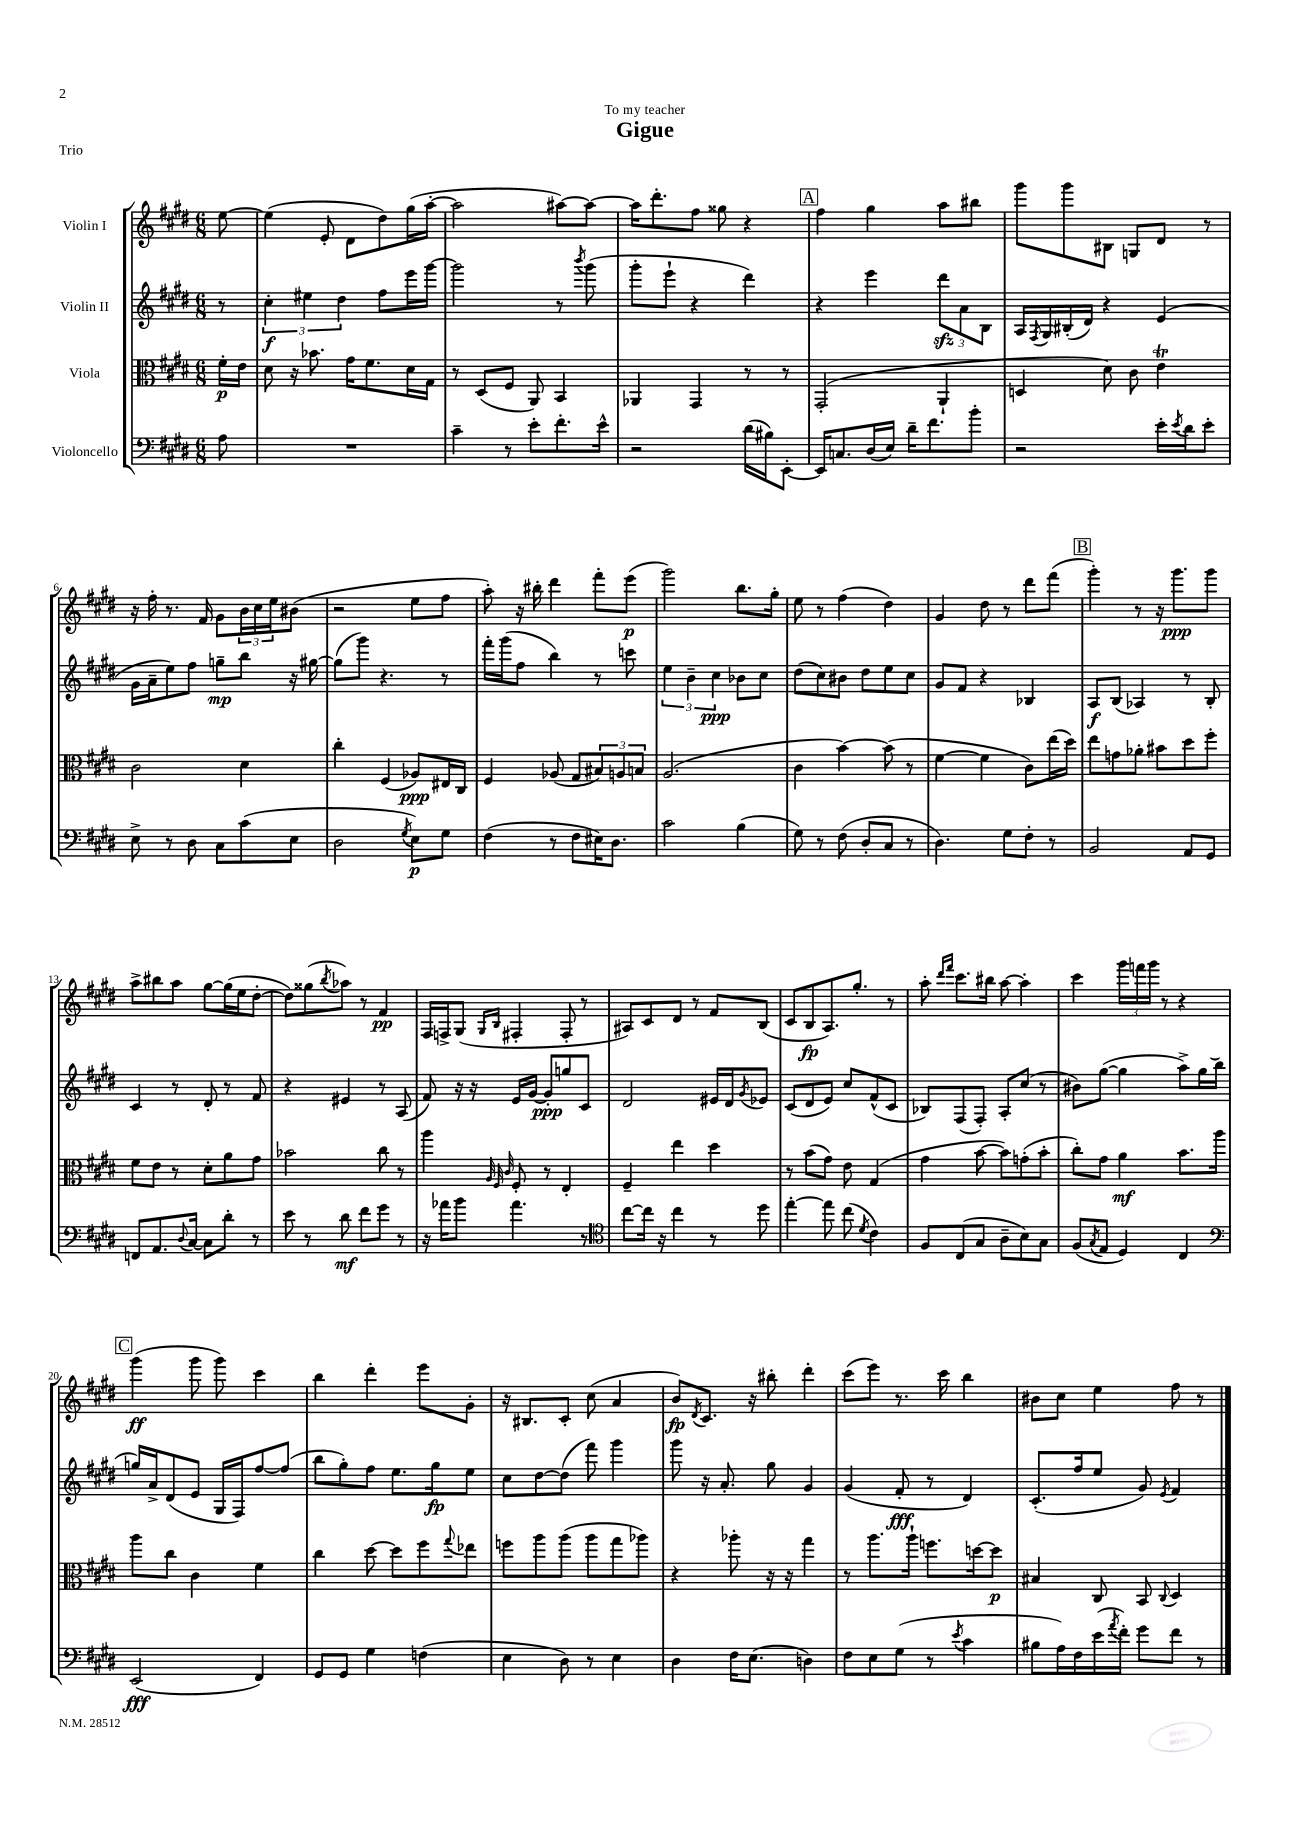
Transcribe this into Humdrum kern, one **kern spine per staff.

**kern	**dynam	**kern	**dynam	**kern	**dynam	**kern	**dynam
*part4	*part4	*part3	*part3	*part2	*part2	*part1	*part1
*staff4	*staff4	*staff3	*staff3	*staff2	*staff2	*staff1	*staff1
*I"Violoncello	*	*I"Viola	*	*I"Violin II	*	*I"Violin I	*
*clefF4	*	*clefC3	*	*clefG2	*	*clefG2	*
*k[f#c#g#d#]	*	*k[f#c#g#d#]	*	*k[f#c#g#d#]	*	*k[f#c#g#d#]	*
*M6/8	*	*M6/8	*	*M6/8	*	*M6/8	*
=	=	=	=	=	=	=	=
8A\	.	16f#'\LL	p	8r	.	[8ee\	.
.	.	16e\JJ	.	.	.	.	.
=1	=1	=1	=1	=1	=1	=1	=1
2.r	.	8d#\	.	6cc#'\	f	(4ee\]	.
.	.	16r	.	.	.	.	.
.	.	.	.	6ee#X\	.	.	.
.	.	8.b-X\	.	.	.	.	.
.	.	.	.	.	.	8e'/	.
.	.	.	.	6dd#\	.	.	.
.	.	16g#\KL	.	.	.	8d#\L	.
.	.	8.f#\	.	.	.	.	.
.	.	.	.	8ff#\L	.	8dd#\)	.
.	.	16d#\L	.	16eee\L	.	(16gg#\L	.
.	.	16G#\JJ	.	[16ggg#\JJ	.	[16aa'\JJ	.
=2	=2	=2	=2	=2	=2	=2	=2
4c#~\	.	8r	.	2ggg#\]	.	2aa\]	.
.	.	(8D#/L	.	.	.	.	.
8r	.	8F#/J	.	.	.	.	.
8e'\L	.	8AA/)	.	.	.	.	.
8.f#'\	.	4BB/	.	8r	.	[8aa#X\L)	.
.	.	.	.	8qbbb/	.	.	.
.	.	.	.	(8ggg#\	.	8aa#\J_	.
16e^^\Jk	.	.	.	.	.	.	.
=3	=3	=3	=3	=3	=3	=3	=3
2r	.	4AA-X/	.	8ggg#'\L	.	16aa#\KL]	.
.	.	.	.	.	.	8.ddd#'\	.
.	.	.	.	8eee`\J	.	.	.
.	.	4GG#/	.	4r	.	8ff#\J	.
.	.	.	.	.	.	8gg##X\	.
(16d#\LL	.	8r	.	4ddd#\)	.	4r	.
16B#X\J)	.	.	.	.	.	.	.
[8EE'\J	.	8r	.	.	.	.	.
!!LO:REH:place=s1:t=A
=4	=4	=4	=4	=4	=4	=4	=4
16EE/KL]	.	(2GG#'/	.	4r	.	4ff#\	.
8.Cn/	.	.	.	.	.	.	.
(16D#/L	.	.	.	4eee\	.	4gg#\	.
16E/JJ)	.	.	.	.	.	.	.
16d#~\KL	.	.	.	.	.	.	.
8.f#\	.	.	.	.	.	.	.
.	.	4AA`/	.	12ddd#zz\L	.	8aa\L	.
.	.	.	.	12a\	.	.	.
8b'\J	.	.	.	.	.	8bb#X\J	.
.	.	.	.	12B\J	.	.	.
=5	=5	=5	=5	=5	=5	=5	=5
2r	.	4Dn/	.	16A/LL	.	8ggg#\L	.
.	.	.	.	8qF#/	.	.	.
.	.	.	.	16G#/	.	.	.
.	.	.	.	(16B#X'/	.	8ggg#\	.
.	.	.	.	16d#/JJ)	.	.	.
.	.	8d#\)	.	4r	.	8B#X\J	.
.	.	8c#\	.	.	.	8Gn/L	.
16e'\LL	.	4eT\	.	(4e/	.	8d#/J	.
8qe/	.	.	.	.	.	.	.
16d#\J	.	.	.	.	.	.	.
8e'\J	.	.	.	.	.	8r	.
!!LO:LB:g=z
=6	=6	=6	=6	=6	=6	=6	=6
8E^\	.	2c#\	.	16g#\LL	.	16r	.
.	.	.	.	16a~\J	.	16ff#'\	.
8r	.	.	.	8ee\)	.	8.r	.
8D#\	.	.	.	8ff#\J	.	.	.
.	.	.	.	.	.	16f#/	.
8C#\L	.	.	.	8ggn~\L	mp	8g#\L	.
(8c#\	.	4d#\	.	8bb\J	.	24b\L	.
.	.	.	.	.	.	24cc#\	.
.	.	.	.	.	.	24ee\J	.
8E\J	.	.	.	16r	.	(8b#X\J	.
.	.	.	.	[16gg#X\	.	.	.
=7	=7	=7	=7	=7	=7	=7	=7
2D#\	.	4cc#'\	.	(8gg#\L]	.	2r	.
.	.	.	.	8ggg#\J)	.	.	.
.	.	(4F#/	.	4.r	.	.	.
8qG#/	.	.	.	.	.	.	.
8E\L)	p	8A-X/L)	ppp	.	.	8ee\L	.
8G#\J	.	16E#X/L	.	8r	.	8ff#\J	.
.	.	16C#/JJ	.	.	.	.	.
=8	=8	=8	=8	=8	=8	=8	=8
(4F#\	.	4F#/	.	16fff#'\LL	.	8aa'\)	.
.	.	.	.	(16ggg#\J	.	.	.
.	.	.	.	8ff#\J	.	16r	.
.	.	.	.	.	.	16bb#X'\	.
8r	.	(8A-X/	.	4bb\)	.	4ddd#\	.
8F#\L	.	8G#/L	.	.	.	.	.
16E#X\K)	.	12B#X/)	.	8r	.	8fff#'\L	.
8.D#\J	.	.	.	.	.	.	.
.	.	12An/	.	.	.	.	.
.	.	.	.	8cccn\	.	(8eee\J	p
.	.	12Bn/J	.	.	.	.	.
=9	=9	=9	=9	=9	=9	=9	=9
2c#\	.	(2.A/	.	6ee\	.	2ggg#\)	.
.	.	.	.	6b~\	.	.	.
.	.	.	.	6cc#\	ppp	.	.
(4B\	.	.	.	8b-X\L	.	8.bb\L	.
.	.	.	.	8cc#\J	.	.	.
.	.	.	.	.	.	16gg#'\Jk	.
=10	=10	=10	=10	=10	=10	=10	=10
8G#\)	.	4c#\	.	(8dd#\L	.	8ee\	.
8r	.	.	.	8cc#\)	.	8r	.
(8F#\	.	[4b\)	.	8b#X\J	.	(4ff#\	.
8D#'/L	.	.	.	8dd#\L	.	.	.
8C#/J	.	(8b\]	.	8ee\	.	4dd#\)	.
8r	.	8r	.	8cc#\J	.	.	.
=11	=11	=11	=11	=11	=11	=11	=11
4.D#\)	.	[4f#\	.	8g#/L	.	4g#/	.
.	.	.	.	8f#/J	.	.	.
.	.	4f#\]	.	4r	.	8dd#\	.
8G#\L	.	.	.	.	.	8r	.
8F#'\J	.	8c#\L)	.	4B-X/	.	8ddd#\L	.
8r	.	(16ee\L	.	.	.	(8fff#\J	.
.	.	16dd#\JJ)	.	.	.	.	.
!!LO:REH:place=s1:t=B
=12	=12	=12	=12	=12	=12	=12	=12
2BB/	.	8ee\L	.	8A/L	f	4ggg#'\)	.
.	.	8gn\	.	(8B/J	.	.	.
.	.	8a-X'\J	.	4A-X/)	.	8r	.
.	.	8b#X\L	.	.	.	16r	.
.	.	.	.	.	.	8.ggg#\L	ppp
8AA/L	.	8dd#\	.	8r	.	.	.
8GG#/J	.	8ff#'\J	.	8B'/	.	8ggg#\J	.
!!LO:LB:g=z
=13	=13	=13	=13	=13	=13	=13	=13
8FFn/L	.	8f#\L	.	4c#/	.	8aa^\L	.
8.AA/	.	8e\J	.	.	.	8bb#X\	.
.	.	8r	.	8r	.	8aa\J	.
8qqD#/	.	.	.	.	.	.	.
[16C#/Jk	.	.	.	.	.	.	.
8C#\L]	.	8d#'\L	.	8d#'/	.	[8gg#\L	.
8d#'\J	.	8a\	.	8r	.	(16gg#\L]	.
.	.	.	.	.	.	16ee\J	.
8r	.	8g#\J	.	8f#/	.	[8dd#'\J	.
=14	=14	=14	=14	=14	=14	=14	=14
8e\	.	2b-X\	.	4r	.	8dd#\L])	.
8r	.	.	.	.	.	(8gg##X\	.
.	.	.	.	.	.	8qbb/	.
8d#\	mf	.	.	4e#X/	.	8aa-X\J)	.
8f#\L	.	.	.	.	.	8r	.
8g#\J	.	8cc#\	.	8r	.	4f#/	pp
8r	.	8r	.	(8A/	.	.	.
=15	=15	=15	=15	=15	=15	=15	=15
16r	.	4aa\	.	8f#/)	.	16F#/LL	.
16a-X\KL	.	.	.	.	.	16Fn^/J	.
8b\J	.	.	.	16r	.	(8G#/J	.
.	.	.	.	16r	.	.	.
.	.	32qqA/	.	.	.	.	.
.	.	32qqF#/	.	.	.	16qqG#/LL	.
.	.	32qqc#/	.	.	.	16qqB/JJ	.
4.a-\	.	8F#'/	.	16e/LL	.	4F#X'/	.
.	.	.	.	[16g#/JJ	.	.	.
.	.	8r	.	8g#'/L]	ppp	.	.
.	.	4E'/	.	8ggn/	.	8F#'/	.
8r	.	.	.	8c#/J	.	8r	.
=16	=16	=16	=16	=16	=16	=16	=16
*clefC4	*	*	*	*	*	*	*
[8cc#\L	.	4F#~/	.	2d#/	.	8A#X/L)	.
16cc#\Jk]	.	.	.	.	.	8c#/	.
16r	.	.	.	.	.	.	.
4cc#\	.	4ee\	.	.	.	8d#/J	.
.	.	.	.	.	.	8r	.
8r	.	4dd#\	.	16e#X/LL	.	8f#/L	.
.	.	.	.	16d#/J	.	.	.
.	.	.	.	8qg#/	.	.	.
8dd#\	.	.	.	8e-X/J	.	(8B/J	.
=17	=17	=17	=17	=17	=17	=17	=17
[4ee'\	.	8r	.	(8c#/L	.	8c#/L	.
.	.	(8b\L	.	8d#/	.	8B/	fp
8ee\]	.	8g#\J)	.	8e/J)	.	8.A/)	.
(8cc#\	.	8e\	.	8cc#/L	.	.	.
.	.	.	.	.	.	8.gg#'/J	.
8qd#/	.	.	.	.	.	.	.
4c#\)	.	(4G#/	.	(8f#^^/	.	.	.
.	.	.	.	8c#/J	.	8r	.
=18	=18	=18	=18	=18	=18	=18	=18
8F#/L	.	4g#\	.	8B-X/L)	.	8aa'\	.
.	.	.	.	.	.	16qqddd#/LL	.
.	.	.	.	.	.	16qqfff#/JJ	.
(8C#/	.	.	.	(8F#/	.	8.ccc#\L	.
8G#/J	.	[8b\	.	8F#'/J)	.	.	.
.	.	.	.	.	.	16bb#X\Jk	.
8A~\L	.	8b\L])	.	8A'/L	.	[8aa\	.
8B\)	.	(8gn'\	.	(8cc#/J	.	4aa'\]	.
8G#\J	.	8b'\J	.	8r	.	.	.
=19	=19	=19	=19	=19	=19	=19	=19
(8F#/L	.	8cc#'\L)	.	8b#X\L)	.	4ccc#\	.
8qG#/	.	.	.	.	.	.	.
8E/J	.	8g#\J	.	([8gg#\J	.	.	.
4D#/)	.	4a\	mf	4gg#\]	.	24ggg#\LL	.
.	.	.	.	.	.	24fffn\	.
.	.	.	.	.	.	24ggg#\JJ	.
.	.	.	.	.	.	8r	.
4C#/	.	8.b\L	.	8aa^\L)	.	4r	.
.	.	.	.	16gg#\L	.	.	.
.	.	16aa\Jk	.	(16bb\JJ	.	.	.
!!LO:LB:g=z
!!LO:REH:place=s1:t=C
=20	=20	=20	=20	=20	=20	=20	=20
*clefF4	*	*	*	*	*	*	*
(2EE/	fff	8aa\L	.	16ggn/LL)	.	(4ggg#\	ff
.	.	.	.	16a^/J	.	.	.
.	.	8cc#\J	.	(8d#/	.	.	.
.	.	4c#\	.	8e/J	.	8ggg#\	.
.	.	.	.	16G#/LL	.	8ggg#\)	.
.	.	.	.	16F#/J)	.	.	.
4FF#/)	.	4f#\	.	[8ff#/	.	4ccc#\	.
.	.	.	.	(8ff#/J]	.	.	.
=21	=21	=21	=21	=21	=21	=21	=21
8GG#/L	.	4cc#\	.	8bb\L	.	4bb\	.
8GG#/J	.	.	.	8gg#'\)	.	.	.
4G#\	.	[8dd#\	.	8ff#\J	.	4ddd#'\	.
.	.	8dd#\L]	.	8.ee\L	.	.	.
(4Fn\	.	8ff#\	.	.	.	8eee\L	.
.	.	.	.	16gg#\k	fp	.	.
.	.	8qqgg#/	.	.	.	.	.
.	.	8ee-X\J	.	8ee\J	.	8g#'\J	.
=22	=22	=22	=22	=22	=22	=22	=22
4E\	.	8ffn\L	.	8cc#\L	.	16r	.
.	.	.	.	.	.	8.B#X/L	.
.	.	8aa\	.	[8dd#\	.	.	.
8D#\)	.	(8aa\J	.	(8dd#\J]	.	8c#'/J	.
8r	.	8aa\L	.	8fff#\)	.	(8cc#\	.
4E\	.	8gg#\	.	4ggg#\	.	4a/	.
.	.	8aa-X\J)	.	.	.	.	.
=23	=23	=23	=23	=23	=23	=23	=23
4D#\	.	4r	.	8ggg#\	.	8b/L)	fp
.	.	.	.	.	.	8qd#/	.
.	.	.	.	16r	.	8.c#/J	.
.	.	.	.	8.a'/	.	.	.
16F#\KL	.	8aa-X'\	.	.	.	.	.
(8.E\J	.	.	.	.	.	16r	.
.	.	16r	.	8gg#\	.	8bb#X'\	.
.	.	16r	.	.	.	.	.
4Dn\)	.	4gg#\	.	4g#/	.	4ddd#'\	.
=24	=24	=24	=24	=24	=24	=24	=24
8F#\L	.	8r	.	(4g#/	.	(8ccc#\L	.
8E\	.	8.aa\L	.	.	.	8eee\J)	.
(8G#\J	.	.	.	8f#'/	fff	8.r	.
.	.	16aa`\Jk	.	.	.	.	.
8r	.	8.ffn\L	.	8r	.	.	.
.	.	.	.	.	.	16ccc#\	.
8qe/	.	.	.	.	.	.	.
4c#\	.	.	.	4d#/)	.	4bb\	.
.	.	[16ddn\k	.	.	.	.	.
.	.	8dd\J]	p	.	.	.	.
=25	=25	=25	=25	=25	=25	=25	=25
8B#X\L	.	4B#X/	.	(8.c#'/L	.	8b#X\L	.
16A\L)	.	.	.	.	.	8cc#\J	.
16F#\	.	.	.	16ff#/k	.	.	.
(16e\	.	8C#/	.	8ee/J	.	4ee\	.
8qa/	.	.	.	.	.	.	.
16f#'\JJ)	.	.	.	.	.	.	.
8g#\L	.	8BB/	.	8g#/)	.	.	.
.	.	8qqC#/	.	8qe/	.	.	.
8f#\J	.	4D#/	.	4f#/	.	8ff#\	.
8r	.	.	.	.	.	8r	.
==	==	==	==	==	==	==	==
*-	*-	*-	*-	*-	*-	*-	*-
